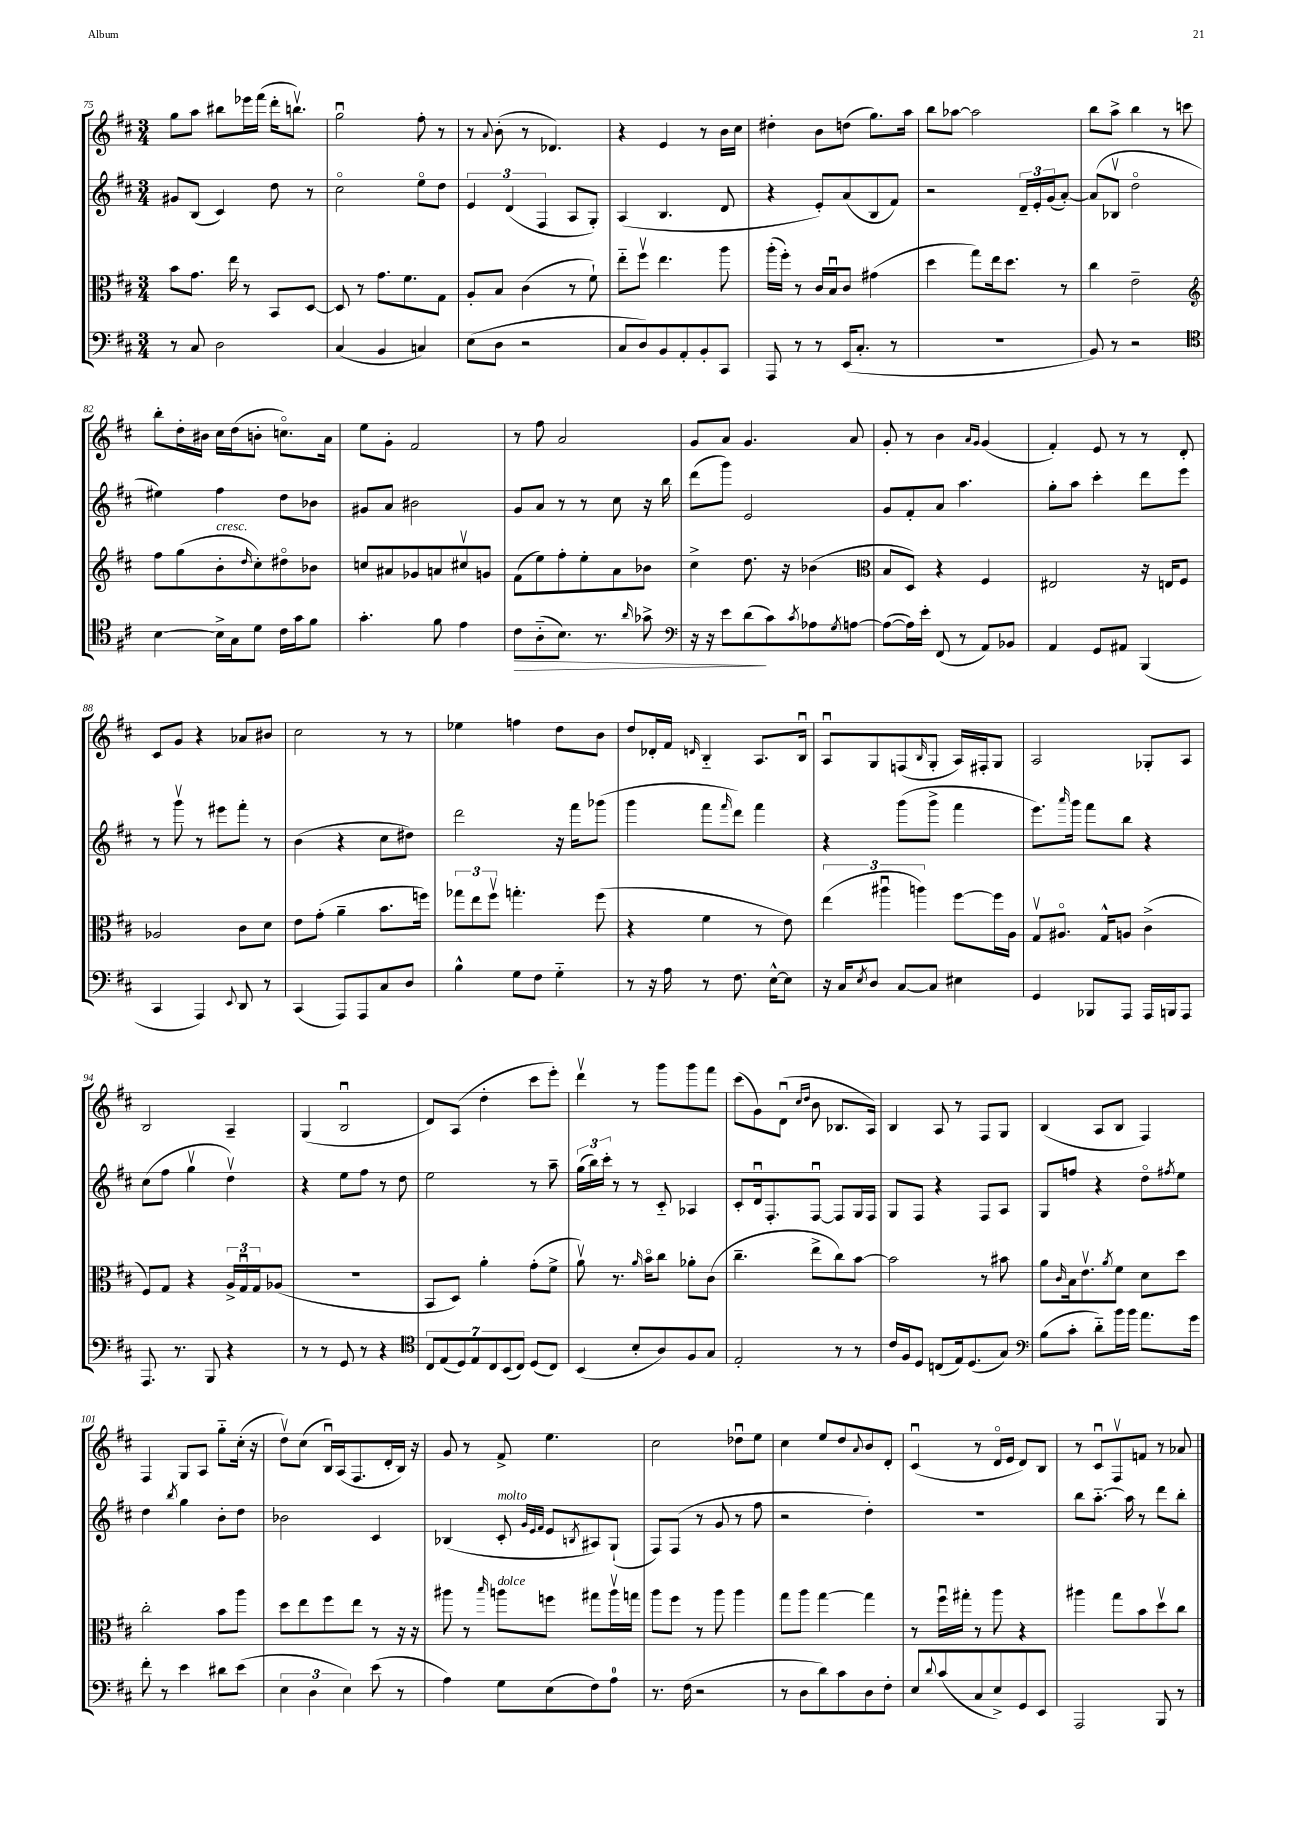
<<
\new StaffGroup <<
\new Staff = "s0" {
    \clef treble \key d \major \numericTimeSignature \time 3/4
    g''8 a''8 bis''8 ees'''16 fis'''16( d'''16-. b''8.\upbow) |
    g''2\downbow fis''8-. r8 |
    r8 \appoggiatura { a'8 } b'8-.( r8 des'4.) |
    r4 e'4 r8 b'16 cis''16 |
    dis''4-. b'8 d''8( g''8.) a''16 |
    b''8 aes''8~ aes''2 |
    b''8 a''8-> b''4 r8 c'''8 |
    b''8-. d''16-. bis'16 cis''16 d''16( b'8-. c''8.\flageolet) a'16 |
    e''8 g'8-. fis'2 |
    r8 fis''8 a'2 |
    g'8 a'8 g'4. a'8 |
    g'8-. r8 b'4 \grace { a'16 g'16 } g'4( |
    fis'4-.) e'8 r8 r8 d'8-. |
    cis'8 g'8 r4 aes'8 bis'8 |
    cis''2 r8 r8 |
    ees''4 f''4 d''8 b'8 |
    d''8 des'16-. fis'16 \grace { d'16 } b4-_ a8. b16\downbow |
    a8\downbow g8 f8( \grace { b16 } g8-. a16) fis16-. g8 |
    a2 ges8-. a8 |
    b2 a4-- |
    g4( b2\downbow |
    d'8) a8( d''4-. cis'''8 e'''8-.) |
    d'''4\upbow r8 g'''8 g'''8 fis'''8 |
    cis'''8( g'8) d'8\downbow( \grace { cis''16 d''16 } b'8 bes8. a16) |
    b4 a8 r8 fis8 g8 |
    b4( a8 b8 fis4) |
    fis4 g8 a8 g''8-_ cis''16-.( r16 |
    d''8\upbow) cis''8( b16\downbow) a16( fis8. d'16-. b16) r16 |
    g'8 r8 fis'8-> e''4. |
    cis''2 des''8\downbow e''8 |
    cis''4 e''8 d''8 \appoggiatura { a'8 } b'8 d'8-. |
    cis'4\downbow( r8 d'16\flageolet e'16 d'8) b8 |
    r8 cis'8\downbow fis8\upbow f'8 r8 aes'8 \bar "|." |
}
\new Staff = "s1" {
    \clef treble \key d \major \numericTimeSignature \time 3/4
    gis'8 b8( cis'4) d''8 r8 |
    cis''2\flageolet e''8\flageolet d''8 |
    \tuplet 3/2 { e'4 d'4( fis4 } a8 g8-.) |
    a4( b4. d'8 |
    r4 e'8-.) a'8( b8 fis'8) |
    r2 \tuplet 3/2 { d'16-- e'16-. g'16( } a'8~-.) |
    a'8( bes8\upbow d''2\flageolet |
    eis''4) fis''4 d''8 bes'8 |
    gis'8 a'8 bis'2 |
    g'8 a'8 r8 r8 cis''8 r16 b''16 |
    d'''8( g'''8) e'2 |
    g'8 fis'8-. a'8 a''4. |
    g''8-. a''8 cis'''4-. d'''8 e'''8 |
    r8 g'''8\upbow r8 eis'''8 fis'''8-. r8 |
    b'4( r4 cis''8 dis''8) |
    d'''2 r16 fis'''16 ges'''8( |
    g'''4 fis'''8 \grace { fis'''16 } d'''8) fis'''4 |
    r4 g'''8( g'''8-> fis'''4 |
    e'''8.) \grace { a'''16 } g'''16 fis'''8 b''8 r4 |
    cis''8( fis''8 g''4\upbow d''4\upbow) |
    r4 e''8 fis''8 r8 d''8 |
    e''2 r8 a''8-- |
    \tuplet 3/2 { g''16( b''16) cis'''16-. } r8 r8 cis'8-_ aes4 |
    cis'8-. d'16\downbow fis8.-. fis8~\downbow fis8 g16 fis16 |
    g8 fis8 r4 fis8 a8 |
    g8 f''8 r4 d''8\flageolet \acciaccatura { fis''8 } e''8 |
    d''4 \acciaccatura { b''8 } g''4 b'8-. d''8 |
    bes'2 cis'4 |
    bes4( cis'8-.^\markup { \italic "molto" } \grace { g'32 e'32 fis'32 } e'8 \acciaccatura { b8 } ais8) g8-!( |
    fis8) fis8( r8 g'8 r8 fis''8 |
    r2 d''4-.) |
    R2. |
    b''8 a''8.~-_ a''16 r8 d'''8 b''8-. \bar "|." |
}
\new Staff = "s2" {
    \clef alto \key d \major \numericTimeSignature \time 3/4
    b'8 g'8. e''16 r8 b,8 d8~ |
    d8 r8 g'8. fis'8. g8 |
    a8-. b8 cis'4( r8 fis'8-!) |
    e''8-_ fis''8\upbow e''4. a''8 |
    a''16-.( fis''16-.) r8 cis'16 b16\downbow cis'8 gis'4( |
    d''4 g''8) e''16 d''8. r8 |
    cis''4 e'2-- |
    \clef treble fis''8 g''8( b'8-.^\markup { \italic "cresc." } \grace { d''16 } cis''8-.) dis''8\flageolet bes'8 |
    c''8 ais'8 ges'8 a'8 cis''8\upbow g'8 |
    fis'8( e''8) fis''8-. e''8-. a'8 bes'8 |
    cis''4-> d''8. r16 bes'4( |
    \clef alto b8 d8) r4 fis4 |
    eis2 r16 e16 fis8 |
    aes2 cis'8 d'8 |
    e'8 g'8-.( a'4-- b'8. f''16) |
    \tuplet 3/2 { ges''8 e''8 fis''8\upbow } g''4.-. fis''8( |
    r4 fis'4 r8 e'8) |
    \tuplet 3/2 { e''4( ais''4\downbow a''4) } fis''8~ fis''16 a16 |
    g8\upbow ais8.\flageolet g16-^ a8 cis'4->( |
    fis8) g8 r4 \tuplet 3/2 { a16-> g16\downbow g16 } aes8( |
    R2. |
    b,8 d8) a'4-. g'8-.( fis'8-> |
    a'8\upbow) r8. \grace { a'16 } b'16\flageolet cis''8 aes'8-. cis'8( |
    cis''4.-- e''8-> cis''8) b'8~ |
    b'2 r8 bis'8 |
    a'8 \grace { cis'16 } b16 e'8.\upbow \acciaccatura { a'8 } fis'8 d'8 d''8 |
    cis''2-. b'8 a''8 |
    d''8 e''8 fis''8 e''8 r8 r16 r16 |
    ais''8 r8 \grace { b''16 } a''8^\markup { \italic "dolce" } f''8 gis''8 a''16\upbow g''16 |
    a''8 fis''8 r8 a''8 a''4 |
    g''8 a''8 g''4~ g''4 |
    r8 fis''16\downbow gis''16-. r8 a''8 r4 |
    ais''4 g''8 b'8 d''8\upbow cis''8 \bar "|." |
}
\new Staff = "s3" {
    \clef bass \key d \major \numericTimeSignature \time 3/4
    r8 cis8 d2 |
    cis4( b,4 c4) |
    e8( d8 r2 |
    cis8 d8) b,8 a,8-. b,8-. cis,8 |
    a,,8 r8 r8 e,16( cis8.-. r8 |
    R2. |
    b,8) r8 r2 |
    \clef tenor b4~ b16-> g16 d'8 cis'16 g'16 fis'8 |
    g'4.-. fis'8 e'4 |
    cis'8\> a8-_( b8.) r8. \grace { a'16 } ges'8-> |
    \clef bass r16 r16 e'8 d'8\!( cis'8) \acciaccatura { cis'8 } aes8 \acciaccatura { g8 } a8~ |
    a8~( a16) e'16-. fis,8( r8 a,8) bes,8 |
    a,4 g,8 ais,8 b,,4( |
    cis,4 a,,4) \appoggiatura { e,8 } d,8 r8 |
    cis,4( a,,8) a,,8 cis8 d8 |
    b4-^ g8 fis8 g4-_ |
    r8 r16 a16 r8 fis8. e16~-^ e8 |
    r16 cis16 \acciaccatura { e8 } d8 cis8~ cis8 eis4 |
    g,4 bes,,8 a,,8 a,,16 b,,16 a,,8 |
    a,,8. r8. b,,8 r4 |
    r8 r8 g,8 r8 r4 |
    \clef tenor \tuplet 7/4 { cis8 e8( d8) e8 cis8 b,8( cis8) } d8( cis8) |
    b,4( b8-. a8) fis8 g8 |
    e2-. r8 r8 |
    cis'16 fis16 d8 c8( e16) d8.( g8) |
    \clef bass b8( cis'8-. d'8-_) b'16 b'16 a'8. g'16 |
    fis'8-. r8 e'4 dis'8 e'8( |
    \tuplet 3/2 { e4 d4 e4) } e'8( r8 |
    a4) g8 e8( fis8) a8-0 |
    r8. fis16( r2 |
    r8 d8 d'8) cis'8 d8 fis8-. |
    e8 \appoggiatura { d'8 } cis'8( cis8 e8->) g,8 e,8 |
    a,,2 b,,8 r8 \bar "|." |
}
>>
>>
\layout { \context { \Score currentBarNumber = #75 } }
